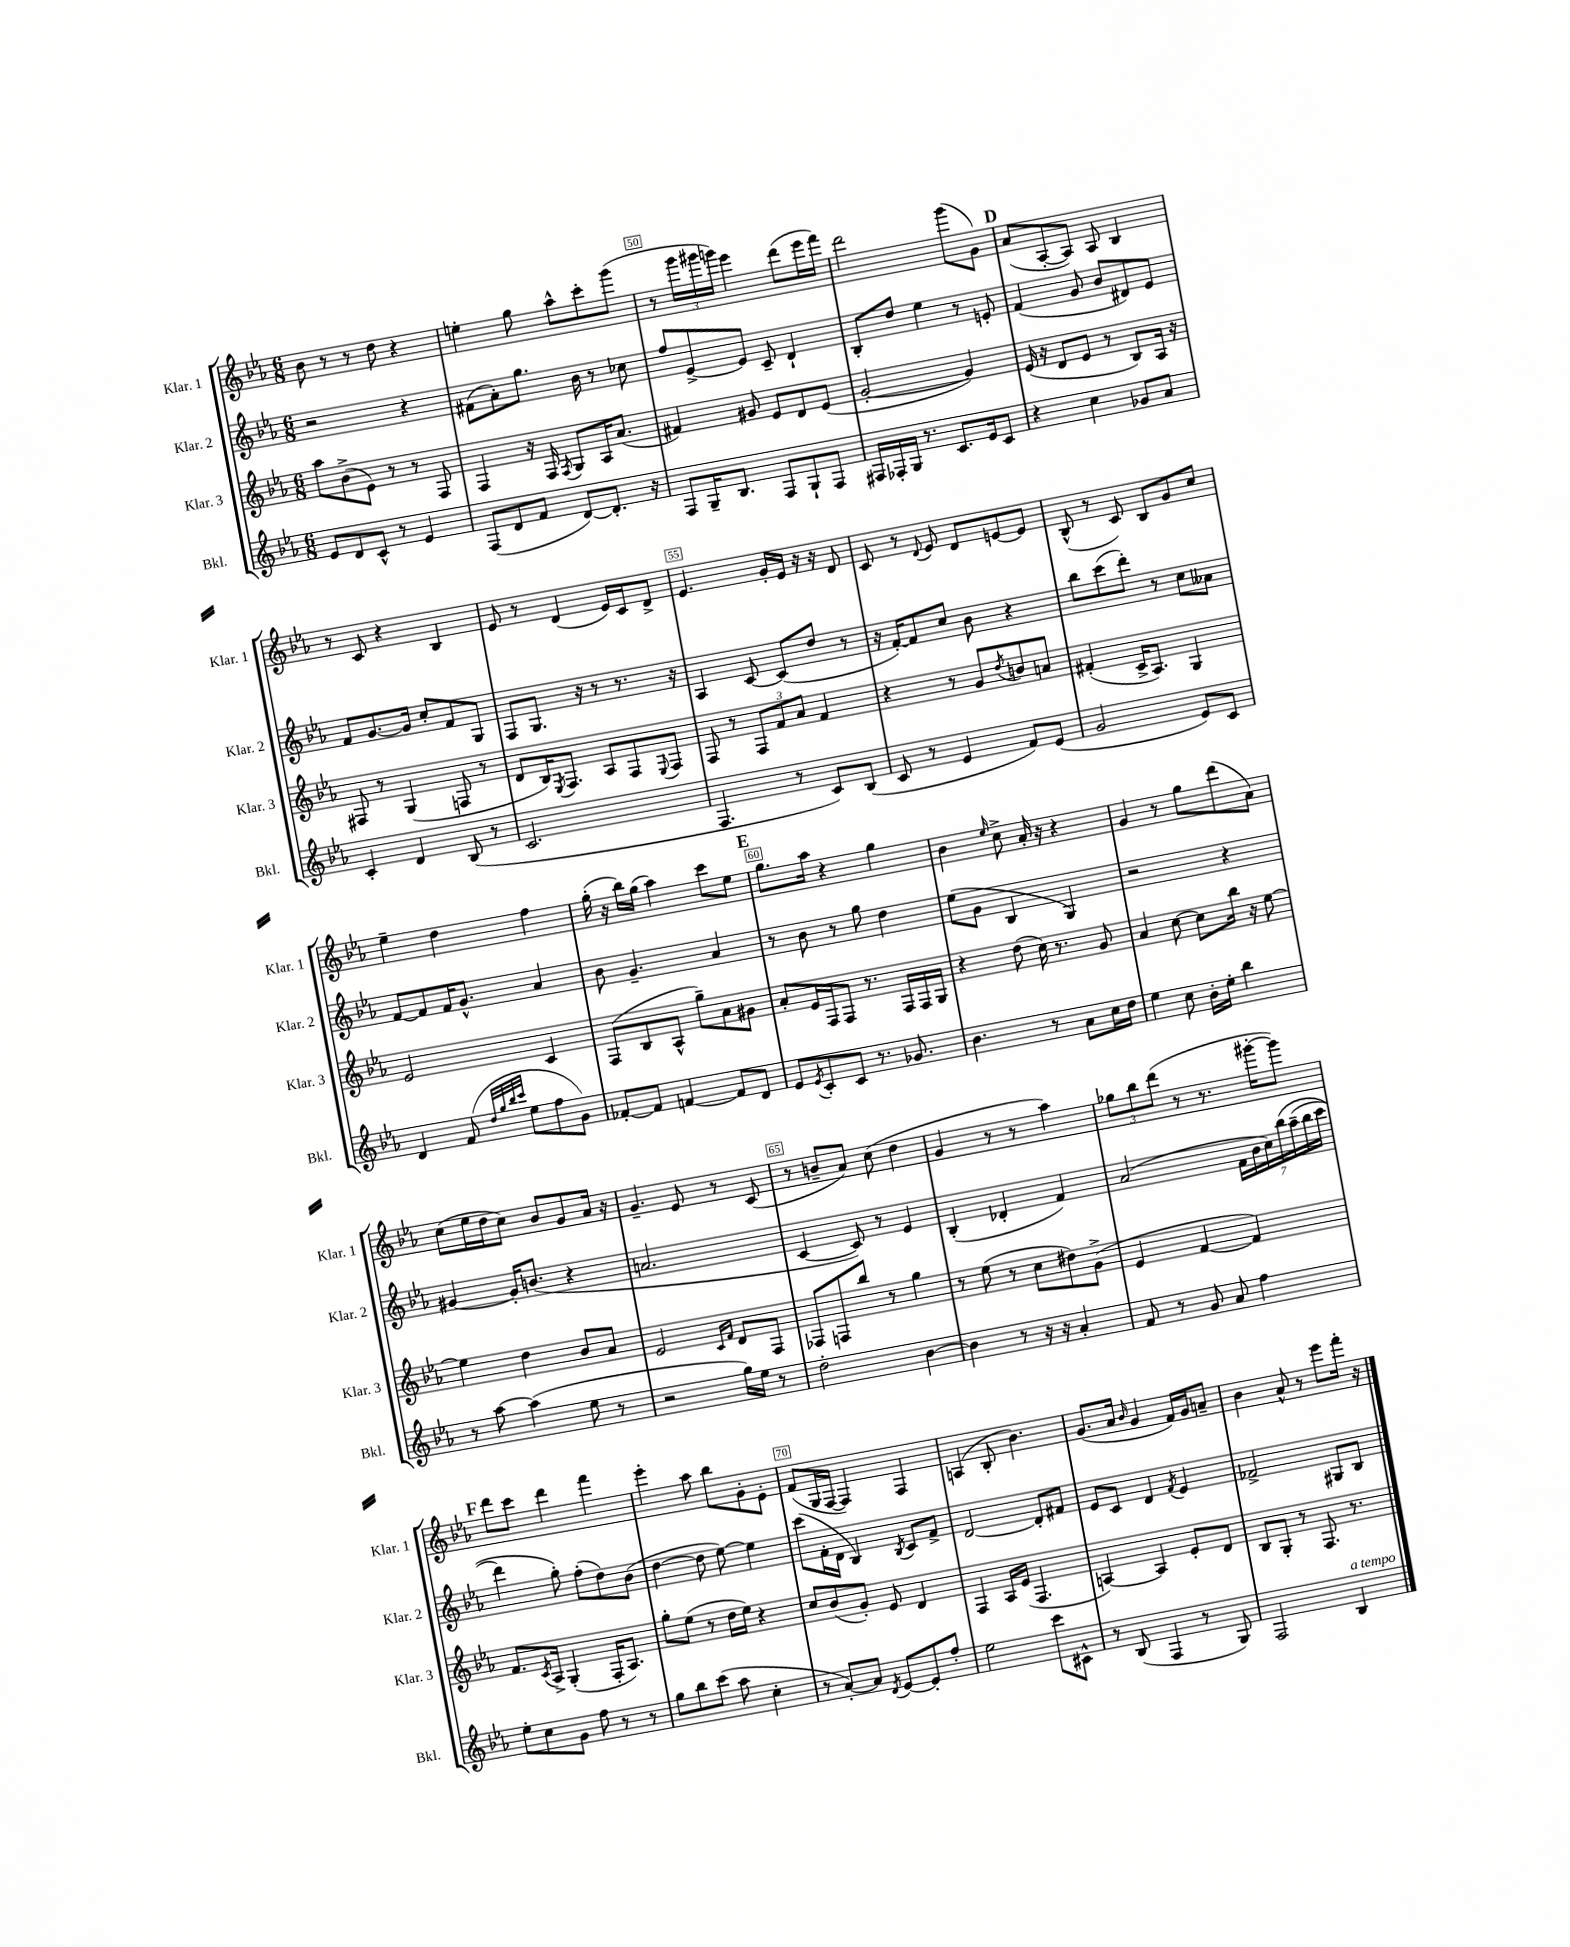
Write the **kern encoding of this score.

**kern	**kern	**kern	**kern
*staff4	*staff3	*staff2	*staff1
*clefG2	*clefG2	*clefG2	*clefG2
*k[b-e-a-]	*k[b-e-a-]	*k[b-e-a-]	*k[b-e-a-]
*M6/8	*M6/8	*M6/8	*M6/8
8e-	8aa-	2r	8b-
8d	(8b-^	.	8r
8c^^	8e-)	.	8r
8r	8r	.	8dd
4e-	8r	4r	4r
.	8F	.	.
=	=	=	=
(8F	4F	(8f#	4ee'
8d	.	8a-')	.
8f	16r	8.gg	8gg
.	16F	.	.
.	8qF	.	.
[8d)	8G	.	8aa-^^
.	.	16b-	.
8.d']	16A-	8r	8ccc'
.	(8.a-	.	.
.	.	8cc-	(8ggg
16r	.	.	.
=	=	=	=
8F	4f#)	8ff	8r
16G~	.	[8e-^	24ggg
.	.	.	24ggg#
8.B-	.	.	.
.	.	.	24ggg)
.	8g#	8e-]	4eee-
8F	8e-	8c~	.
8G`	8d	4d`	(8ddd
8F	(8e-	.	16eee-
.	.	.	16fff)
=	=	=	=
16F#	[2g'	8B-'	2ddd
16F-'	.	.	.
16G	.	8dd	.
8.r	.	.	.
.	.	4ee-	.
8.c	.	.	.
.	4g])	8r	(8ggg
16e-	.	.	.
8c	.	8e'	8g)
=	=	=	=
4r	(16e-	(4f	(8a-
.	16r	.	.
.	8d	.	[8A-'
4cc	8e-	8g	8A-])
.	8r	8b-	8A-
8g-	8B-)	8d#)	4B-
8a-	16A-	8e-	.
.	16r	.	.
=	=	=	=
4c'	8F#	8f	8r
.	8r	[8.g	8c
4d	(4G	.	4r
.	.	16g]	.
.	.	8cc'	.
(8B-	8F	8f	4B-
8r	8r	8G	.
=	=	=	=
2.c	8d	8F	8e-
.	16B-)	8.G	8r
.	8qE-	.	.
.	8.F	.	.
.	.	.	(4d
.	.	16r	.
.	8A-	8r	.
.	8F	8.r	16e-)
.	.	.	16c
.	8qqE-	.	.
.	8F	.	8d^
.	.	16r	.
=	=	=	=
4.F	8F	4A-	4.e-
.	8r	.	.
.	12F	[8c	.
.	12f	.	.
8r	.	(8c]	16g'
.	12a-	.	.
.	.	.	16e-
8c)	4f	8dd	16r
.	.	.	16r
(8B-	.	8r	8d
=	=	=	=
8c	4r	16r	8c
.	.	[16f')	.
8r	.	8f]	8r
.	.	.	8qqd
4e-	8r	8cc	8e-
.	8g	8b-	8d
.	8qdd	.	.
8f)	8b	4r	[8e
(8e-	8a	.	8e]
=	=	=	=
2g	(4f#'	8bb-	(8B-^^
.	.	(8ccc	8r
.	16c^	8ddd')	8c)
.	8.A-)	.	.
.	.	8r	8B-
8e-)	4G	8cc	8g
8c	.	8a--	8cc
=	=	=	=
4d	2e-	[8f	4ee-~
.	.	8f]	.
(8f	.	16f	4dd
.	.	8.g^^	.
32qqdd	.	.	.
32qqgg	.	.	.
32qqbb-	.	.	.
32qqccc	.	.	.
8ee-	.	.	.
8ff	4c	4a-	4ff
8g)	.	.	.
=	=	=	=
[8f-'	(8F	8b-	(16gg'
.	.	.	16r
8f-]	8B-	4.g~	16bb-)
.	.	.	(16gg
[4f	8A-^^	.	4aa-)
.	8gg~)	.	.
8f]	8a-	4a-	8ccc
8d	8g#	.	8ee-
=	=	=	=
8e-	8a-'	8r	8.gg
8qe-	.	.	.
8c'	16e-	8b-	.
.	16F	.	16aa-
8c	8F	8r	4r
8.r	8.r	8gg	.
.	.	4dd	4gg
8.g-	16F	.	.
.	16F	.	.
.	16G	.	.
=	=	=	=
4.b-	4r	(8ee-	4b-
.	.	8g	.
.	.	.	16qqee-
.	(8dd	4B-	8cc^
8r	16cc)	.	16a-'
.	8.r	.	16r
8a-	.	4G)	4r
16cc	8g	.	.
16dd	.	.	.
=	=	=	=
4ee-	4a-	2r	4g
8cc	[8cc	.	8r
16b-'	8cc]	.	8gg
16ee-'	.	.	.
4bb-	16bb-	4r	(8ddd
.	16r	.	.
.	[8ee-	.	8a-)
=	=	=	=
8r	4ee-]	[4g#	(8cc
[8aa-	.	.	16ee-
.	.	.	16dd
(4aa-]	4dd	16g#']	8cc)
.	.	(8.b	.
.	.	.	8b-
8ee-	8b-	4r	8g
8r	8a-	.	16a-
.	.	.	16r
=	=	=	=
2r	2e-	2.a	4.g~
.	.	.	8e-
.	16qqc	.	.
.	16qqf	.	.
16gg)	8d	.	8r
16ee-	.	.	.
8r	8F	.	(8c
=	=	=	=
2dd'	8F-	[4c	8r
.	8F	.	8b~
.	8bb-	8c])	8a-)
.	8r	8r	(8cc
[4b-	4gg	4e-	4dd
=	=	=	=
4b-]	8r	(4B-'	4g
.	(8ee-	.	.
8r	8r	4d-'	8r
16r	8cc	.	8r
16r	.	.	.
4a-'	8dd#)	4f)	4aa-)
.	(8g^	.	.
=	=	=	=
8f	4e-	(2a-	12gg-
.	.	.	12bb-
8r	.	.	.
.	.	.	(12ddd
8g	[4f	.	8r
8a-	.	.	8.r
4ff	4f])	28f	.
.	.	28b-	.
.	.	.	[16ggg#'
.	.	28cc)	.
.	.	&(28bb-	.
.	.	.	8ggg#])
.	.	(28aa-~	.
.	.	28bb-	.
.	.	28ccc	.
=	=	=	=
8ee-'	8.f	4ddd)	8ddd
8cc	.	.	8ccc
.	8qc	.	.
.	16A-^	.	.
8g	(4G'	8gg'&)	4ddd
8ff	.	(8ff'	.
8r	16F'	8dd)	4fff
.	8.A-)	.	.
8r	.	(8b-	.
=	=	=	=
8gg	8gg'	[4dd	4eee-'
8bb-	(8ee-	.	.
(8ccc	8r	8dd]	8aa-
8aa-	16dd	[8ee-)	8bb-
.	16ee-)	.	.
4cc'	4r	4ee-]	8g'
.	.	.	8e-'
=	=	=	=
8r	8cc	(8ccc	(8f
[8a-')	(8b-	16f'	16G
.	.	16d	[16F
8a-]	8g')	4B-)	4F])
8qd	.	.	.
[8e-	8e-	.	.
.	.	8qB-	.
8e-']	4d	8c	4F
8ff'	.	8f^	.
=	=	=	=
2ee-	4F	[2d	(4A
.	16A-	.	8B-'
.	(16e-	.	.
.	4.F	.	4.b-)
8ccc	.	8d']	.
8c#^^	.	8f#	.
=	=	=	=
8r	[4A)	8e-	(8.g
(8B-	.	8c	.
.	.	.	16a-
.	.	.	16qqb-
4F	4A]	4d	4g
.	.	8qf	.
8r	8e-'	4e-	16f)
.	.	.	16g
8G)	8d	.	8a~
=	=	=	=
2F	8B-	2f-^	4b-
.	8G'	.	.
.	8r	.	8a-^^
.	8.F	.	8r
4B-	.	8G#	8eee-
.	8.r	.	.
.	.	8B-	16fff'
.	.	.	16r
==	==	==	==
*-	*-	*-	*-
